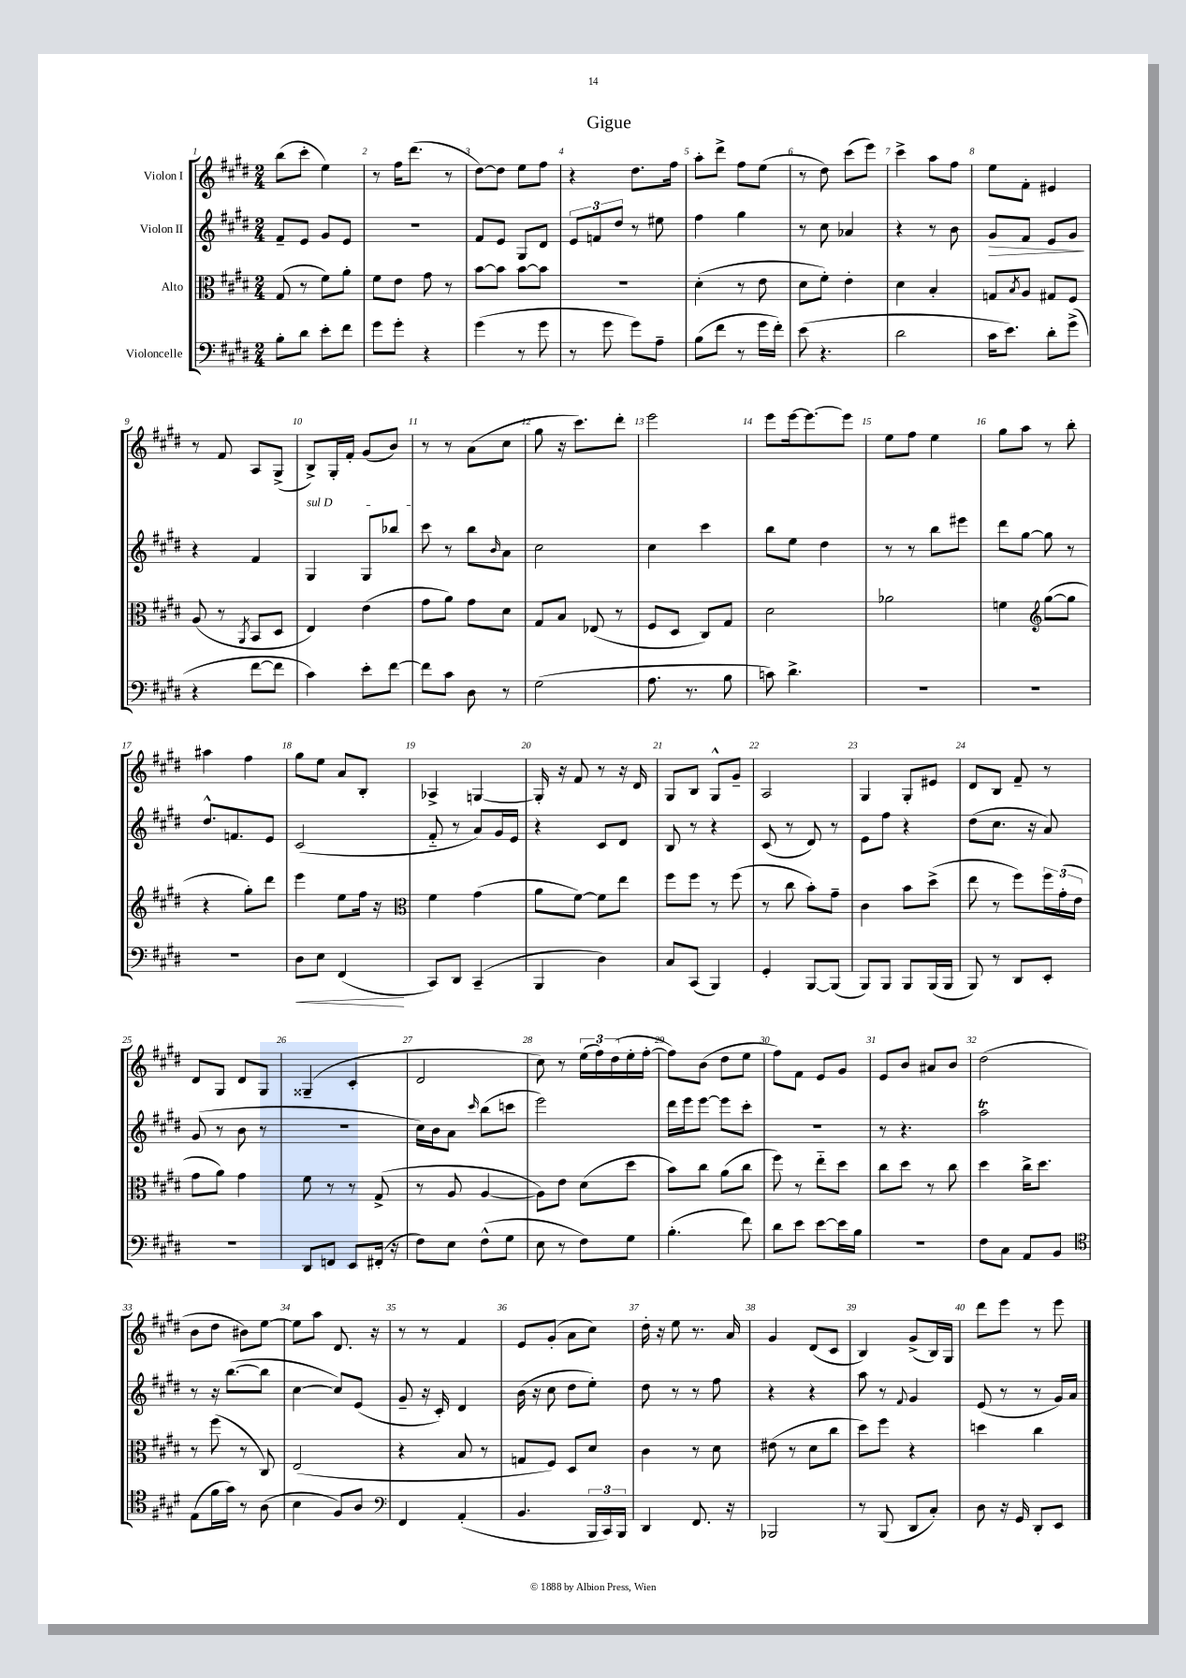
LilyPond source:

\header { title = "Gigue" }
<<
\new StaffGroup <<
\new Staff = "s0" \with { instrumentName = "Violon I" } {
    \clef treble \key e \major \numericTimeSignature \time 2/4
    b''8( cis'''8-. e''4) |
    r8 fis''16 dis'''8.( r8 |
    dis''8~) dis''8 e''8 fis''8 |
    r4 dis''8. fis''16 |
    a''8-. dis'''8-> fis''8 e''8( |
    r8 dis''8) cis'''8( e'''8) |
    cis'''4-> a''8 fis''8 |
    e''8 fis'8-. eis'4 |
    r8 fis'8 a8 gis8->( |
    b8->) gis16-. fis'16-. gis'8( b'8) |
    r8 r8 a'8( cis''8 |
    gis''8 r16 cis'''8.) dis'''8-. |
    e'''2 |
    e'''8 e'''16~ e'''8.~ e'''8 |
    e''8 fis''8 e''4 |
    gis''8 a''8 r8 b''8-. |
    ais''4 fis''4 |
    gis''8 e''8 a'8 b8-. |
    aes4-> g4~ |
    g16-. r16 fis'8 r8 r16 dis'16 |
    gis8 b8 gis8-^ gis'8-- |
    a2 |
    gis4 gis8-. eis'8 |
    dis'8 b8 fis'8-- r8 |
    dis'8 gis8 dis'8 gis8 |
    gisis4--( cis'4-. |
    dis'2 |
    cis''8) r8 \tuplet 3/2 { e''16( fis''16) dis''16( } e''16-. fis''16~-. |
    fis''8) b'8( dis''8 e''8 |
    fis''8) fis'8 e'8 gis'8 |
    e'8 b'8 ais'8 b'8 |
    dis''2( |
    b'8 dis''8 bis'8) e''8~ |
    e''8 a''8 dis'8. r16 |
    r8 r8 fis'4 |
    e'8 gis'8-.( a'8 cis''8) |
    dis''16-. r16 e''8 r8. a'16 |
    gis'4 dis'8( cis'8 |
    b4) gis'8->( b16) gis16 |
    dis'''8 e'''8 r8 e'''8 \bar "|." |
}
\new Staff = "s1" \with { instrumentName = "Violon II" } {
    \clef treble \key e \major \numericTimeSignature \time 2/4
    fis'8-- e'8 gis'8 e'8 |
    r2 |
    fis'8 e'8 gis8 dis'8 |
    \tuplet 3/2 { e'8 f'8 dis''8 } r8 eis''8 |
    fis''4 gis''4 |
    r8 cis''8 aes'4 |
    r4 r8 b'8 |
    gis'8\> fis'8 e'8 gis'8\! |
    r4 fis'4 |
    \once \override TextSpanner.bound-details.left.text = \markup { \italic "sul D" } gis4\startTextSpan gis8 bes''8 |
    cis'''8\stopTextSpan r8 b''8 \grace { b'16 } a'8 |
    cis''2 |
    cis''4 cis'''4 |
    b''8 e''8 dis''4 |
    r8 r8 b''8 eis'''8 |
    dis'''8 gis''8~ gis''8 r8 |
    dis''8.-^ f'8. e'8 |
    cis'2( |
    fis'8-_ r8 a'8) gis'16 e'16 |
    r4 cis'8 dis'8 |
    b8 r8 r4 |
    cis'8( r8 dis'8) r8 |
    e'8 fis''8 r4 |
    dis''8( cis''8. r16 a'8) |
    gis'8( r8 b'8 r8 |
    r2 |
    cis''16) b'16 a'8 \grace { cis'''16 } b''8( c'''8 |
    e'''2) |
    dis'''16 e'''16 e'''8~ e'''8 cis'''8-. |
    r2 |
    r8 r4. |
    a''2\trill |
    r8 r16 b''8.~( b''8 |
    cis''4~ cis''8) e'8( |
    gis'8-- r16 cis'16-.) dis'4 |
    b'16( r16 cis''8 dis''8 e''8-.) |
    dis''8 r8 r8 fis''8 |
    r4 r4 |
    a''8 r8 \appoggiatura { fis'8 } gis'4 |
    e'8( r8 r8 gis'16) a'16 \bar "|." |
}
\new Staff = "s2" \with { instrumentName = "Alto" } {
    \clef alto \key e \major \numericTimeSignature \time 2/4
    gis8( r8 fis'8) a'8-. |
    fis'8 e'8 gis'8 r8 |
    b'8~ b'8 b'8~ b'8 |
    r2 |
    dis'4-.( r8 e'8 |
    dis'8 fis'8-.) e'4-. |
    dis'4 b4-. |
    g8 \acciaccatura { b8 } a8 gis8 fis8 |
    a8( r8 \acciaccatura { a,8 } b,8 dis8 |
    e4) e'4( |
    gis'8 a'8) gis'8 dis'8 |
    gis8 b8 ees8( r8 |
    fis8 dis8 cis8) gis8 |
    dis'2 |
    aes'2 |
    f'4 \clef treble gis''8~( gis''8 |
    r4 gis''8-.) dis'''8 |
    e'''4 e''8 fis''16 r16 |
    \clef alto fis'4 gis'4( |
    a'8 fis'8~) fis'8 e''8 |
    fis''8 fis''8 r8 fis''8( |
    r8 cis''8 b'8-.) gis'8-- |
    cis'4 b'8 dis''8->( |
    e''8 r8 fis''8) \tuplet 3/2 { fis''16 gis'16-.( e'16 } |
    gis'8 a'8) gis'4 |
    fis'8 r8 r8 gis8->( |
    r8 a8 a4~ |
    a8) e'8 dis'8( dis''8 |
    b'8) cis''8 a'8( cis''8 |
    fis''8) r8 e''8-_ dis''8 |
    cis''8 dis''8 r8 cis''8 |
    dis''4 cis''16-> dis''8. |
    r8 fis''8( r8 cis8) |
    e2( |
    r4 b8 r8 |
    g8 fis8) dis8 dis'8 |
    cis'4 r8 dis'8 |
    eis'8( r8 dis'8 cis''8 |
    dis''8) fis''8 r4 |
    d''4 cis''4 \bar "|." |
}
\new Staff = "s3" \with { instrumentName = "Violoncelle" } {
    \clef bass \key e \major \numericTimeSignature \time 2/4
    b8-. dis'8 e'8-. fis'8 |
    gis'8 gis'8-. r4 |
    gis'4( r8 gis'8 |
    r8 gis'8 gis'8) a8-- |
    b8( fis'8 r8 gis'16 fis'16-.) |
    e'8( r4. |
    dis'2 |
    cis'16 e'8.) dis'8-. gis'8->( |
    r4 fis'8~ fis'8 |
    cis'4) e'8-. fis'8~ |
    fis'8 cis'8 dis8 r8 |
    gis2( |
    a8. r8. b8 |
    c'8) dis'4.-> |
    R2 |
    R2 |
    R2 |
    dis8\< e8 fis,4\!( |
    cis,8) dis,8 cis,4--( |
    b,,4 dis4) |
    cis8 cis,8( b,,4) |
    gis,4-. b,,8~ b,,8( |
    b,,8) b,,8 b,,8 b,,16( b,,16 |
    b,,8) r8 dis,8 e,8-. |
    r2 |
    dis,8 f,8 e,8 fis,16-.( r16 |
    fis8) e8 fis8-^( gis8 |
    e8 r8 fis8) gis8 |
    b4.-.( fis'8) |
    dis'8 e'8 e'8~ e'16 b16 |
    R2 |
    fis8 cis8 a,8 b,8 |
    \clef tenor e8( fis'16 gis'16) r8 a8( |
    b4 fis8) a8 |
    \clef bass fis,4 a,4-.( |
    b,4. \tuplet 3/2 { b,,16 cis,16) b,,16 } |
    dis,4 fis,8. r16 |
    bes,,2 |
    r8 b,,8( dis,8 cis8-.) |
    dis8 r16 gis,16 dis,8-. e,8 \bar "|." |
}
>>
>>
\layout { \context { \Score \override BarNumber.break-visibility = ##(#f #t #t) barNumberVisibility = #all-bar-numbers-visible } }
